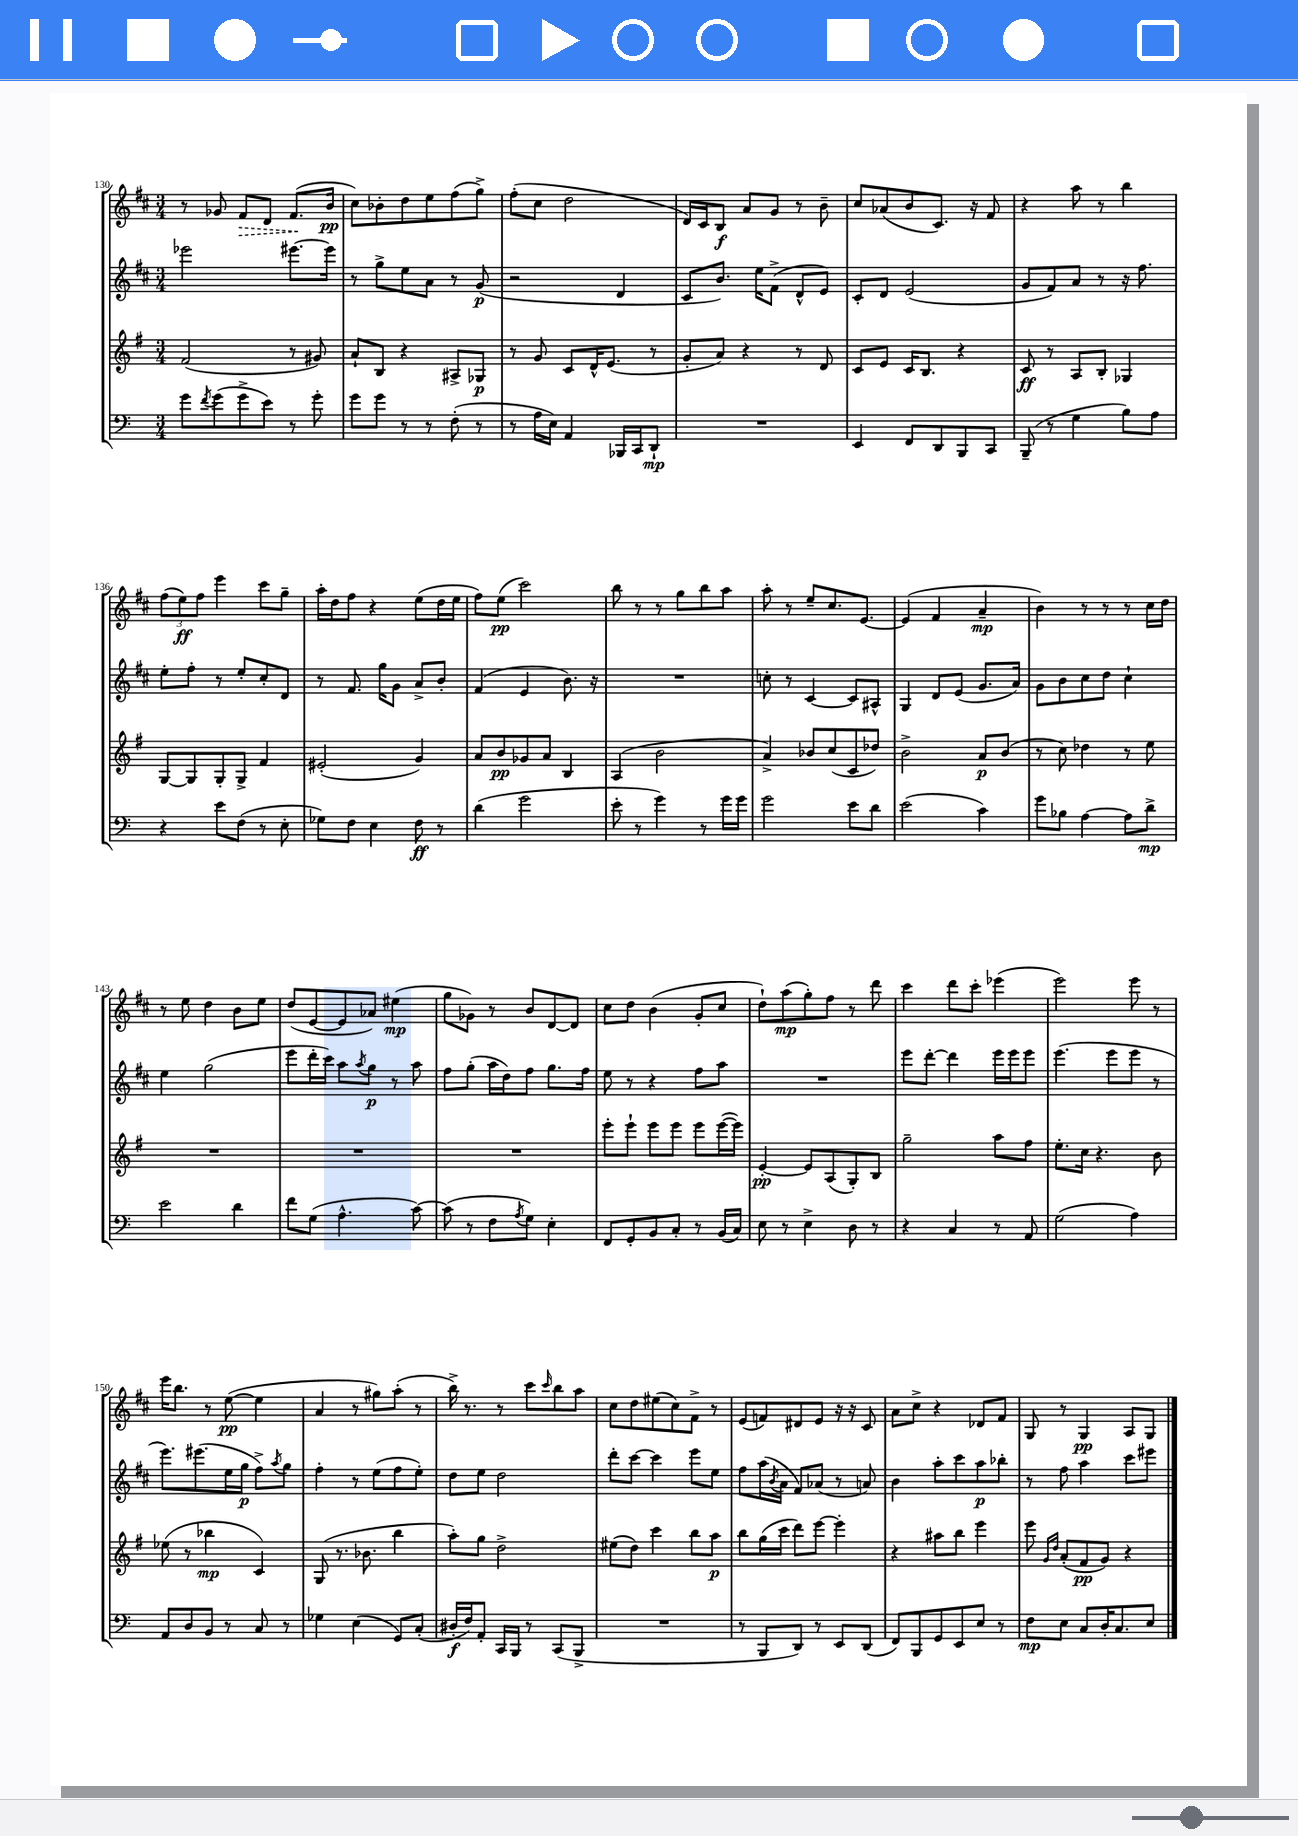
<<
\new StaffGroup <<
\new Staff = "s0" {
    \clef treble \key d \major \numericTimeSignature \time 3/4
    r8 ges'8 \once \override Hairpin.style = #'dashed-line fis'8\> d'8 fis'8.\!( b'16\pp |
    cis''8) bes'8-. d''8 e''8 fis''8( g''8->) |
    fis''8-.( cis''8 d''2 |
    d'16) cis'16 b8\f a'8 g'8 r8 b'8-- |
    cis''8 aes'8( b'8 cis'8.) r16 fis'8 |
    r4 a''8 r8 b''4 |
    \tuplet 3/2 { fis''8( e''8\ff) fis''8 } e'''4 cis'''8 g''8-- |
    a''16-. d''16 fis''8 r4 e''8( d''16 e''16 |
    fis''8) e''8\pp( cis'''2) |
    b''8 r8 r8 g''8 b''8 a''8 |
    a''8-. r8 e''8-- cis''8. e'8.~ |
    e'4( fis'4 a'4--\mp |
    b'4) r8 r8 r8 cis''16 d''16 |
    r8 e''8 d''4 b'8 e''8 |
    d''8( e'8~ e'8 aes'8) eis''4\mp( |
    g''8 ges'8) r8 b'8 d'8~ d'8 |
    cis''8 d''8 b'4( g'8-. cis''8 |
    d''8-!) a''8\mp( g''8-.) fis''8 r8 d'''8 |
    cis'''4 d'''8 cis'''8-. ees'''4( |
    e'''2) e'''8 r8 |
    e'''16 b''8. r8 e''8~\pp( e''4 |
    a'4 r8 gis''8) a''8-.( r8 |
    b''16->) r8. r8 cis'''8 \grace { cis'''16 } b''8 a''8 |
    cis''8 d''8 eis''8( cis''8) fis'8-> r8 |
    e'8( f'8) dis'8 e'8 r16 r16 cis'8 |
    a'8 cis''8-> r4 des'8 fis'8 |
    g8 r8 g4\pp a8 g8 \bar "|." |
}
\new Staff = "s1" {
    \clef treble \key d \major \numericTimeSignature \time 3/4
    ees'''2 eis'''8.~ eis'''16 |
    r8 g''8-> e''8 a'8 r8 g'8\p( |
    r2 d'4 |
    cis'8 b'8.) e''16 fis'8->( d'8-^ e'8) |
    cis'8-. d'8 e'2( |
    g'8 fis'8) a'8 r8 r16 fis''8. |
    e''8-. fis''8-. r8 e''8-. cis''8-. d'8 |
    r8 fis'8. g''16 g'8 a'8-> b'8-. |
    fis'4( e'4 b'8.) r16 |
    R2. |
    c''8-. r8 cis'4~ cis'8 ais8-^ |
    g4 d'8 e'8( g'8. a'16) |
    g'8 b'8 cis''8 d''8 cis''4-! |
    e''4 g''2( |
    e'''8 d'''16-. cis'''16) a''8 \acciaccatura { a''8 } g''8\p r8 a''8 |
    fis''8 g''8-.( a''16 d''16) fis''8 g''8. fis''16 |
    e''8 r8 r4 fis''8 a''8 |
    R2. |
    e'''8 d'''8~-. d'''4 e'''16 e'''16 e'''8 |
    e'''4.( e'''8 e'''8 r8 |
    e'''8.) eis'''8.( e''16 g''16\p fis''8->) \acciaccatura { a''8 } g''8 |
    fis''4-. r8 e''8( fis''8 e''8-.) |
    d''8 e''8 d''2 |
    d'''8-. cis'''8~ cis'''4 e'''8 e''8 |
    fis''8 a''16( \acciaccatura { b'8 } a'16 fis'8) aes'8( r8 a'8) |
    b'4 a''8-. cis'''8 a''8\p bes''8-. |
    r8 fis''8 a''4 cis'''8 eis'''8 \bar "|." |
}
\new Staff = "s2" {
    \clef treble \key g \major \numericTimeSignature \time 3/4
    fis'2( r8 gis'8) |
    a'8-! b8 r4 ais8-> ges8\p |
    r8 g'8 c'8 d'16-^ e'8.( r8 |
    g'8-. a'8) r4 r8 d'8 |
    c'8 e'8 c'16 b8. r4 |
    c'8\ff r8 a8 b8-. ges4 |
    g8~ g8 g8-. g8-> fis'4 |
    eis'2-.( g'4) |
    a'8 b'8\pp ges'8 a'8 b4 |
    a4( b'2 |
    a'4->) bes'8 c''8( c'8 des''8) |
    b'2-> a'8\p b'8( |
    r8 c''8) des''4 r8 e''8 |
    R2. |
    R2. |
    R2. |
    e'''8-. e'''8-! e'''8 e'''8 e'''8 e'''16~( e'''16) |
    e'4~-.\pp e'8 a8( g8-.) b8 |
    g''2-- a''8 fis''8 |
    e''8.-. c''16 r4. b'8 |
    ees''8( r8 bes''4\mp c'4) |
    g8( r8. bes'8. b''4 |
    a''8-.) g''8 d''2-> |
    eis''8( d''8) c'''4 b''8 a''8\p |
    b''8 g''16( c'''16 d'''8) e'''8~ e'''4-. |
    r4 ais''8 b''8 e'''4 |
    e'''8 \grace { g'16 d''16 } a'8-.( fis'8\pp g'8) r4 \bar "|." |
}
\new Staff = "s3" {
    \clef bass \key c \major \numericTimeSignature \time 3/4
    g'8 \acciaccatura { f'8 } g'8( g'8-> e'8) r8 g'8-. |
    g'8 g'8 r8 r8 f8-.( r8 |
    r8 a16 e16) a,4 bes,,16 c,16 d,8-!\mp |
    R2. |
    e,4 f,8 d,8 b,,8 c,8 |
    b,,8--( r8 g4 b8) a8 |
    r4 e'8 f8( r8 e8-. |
    ges8) f8 e4 f8\ff r8 |
    d'4( g'2 |
    e'8-. r8 g'4) r8 g'16 g'16 |
    g'2 e'8 d'8 |
    e'2( c'4) |
    g'8 bes8 a4~ a8 d'8->\mp |
    e'2 d'4 |
    f'8 g8( a4.-^ c'8~) |
    c'8( r8 f8 \acciaccatura { a8 } g8) e4-. |
    f,8 g,8-. b,8 c8-. r8 b,16( c16) |
    e8 r8 e4-> d8 r8 |
    r4 c4 r8 a,8 |
    g2( a4) |
    a,8 d8 b,8 r8 c8 r8 |
    ges4 e4( g,8) c8-.( |
    dis16-.\f f16) a,8-. c,16 b,,16 r8 c,8( b,,8-> |
    R2. |
    r8 b,,8 d,8) r8 e,8 d,8( |
    f,8) b,,8 g,8 e,8 e8 r8 |
    f8\mp e8 c8 d16-. c8. e8 \bar "|." |
}
>>
>>
